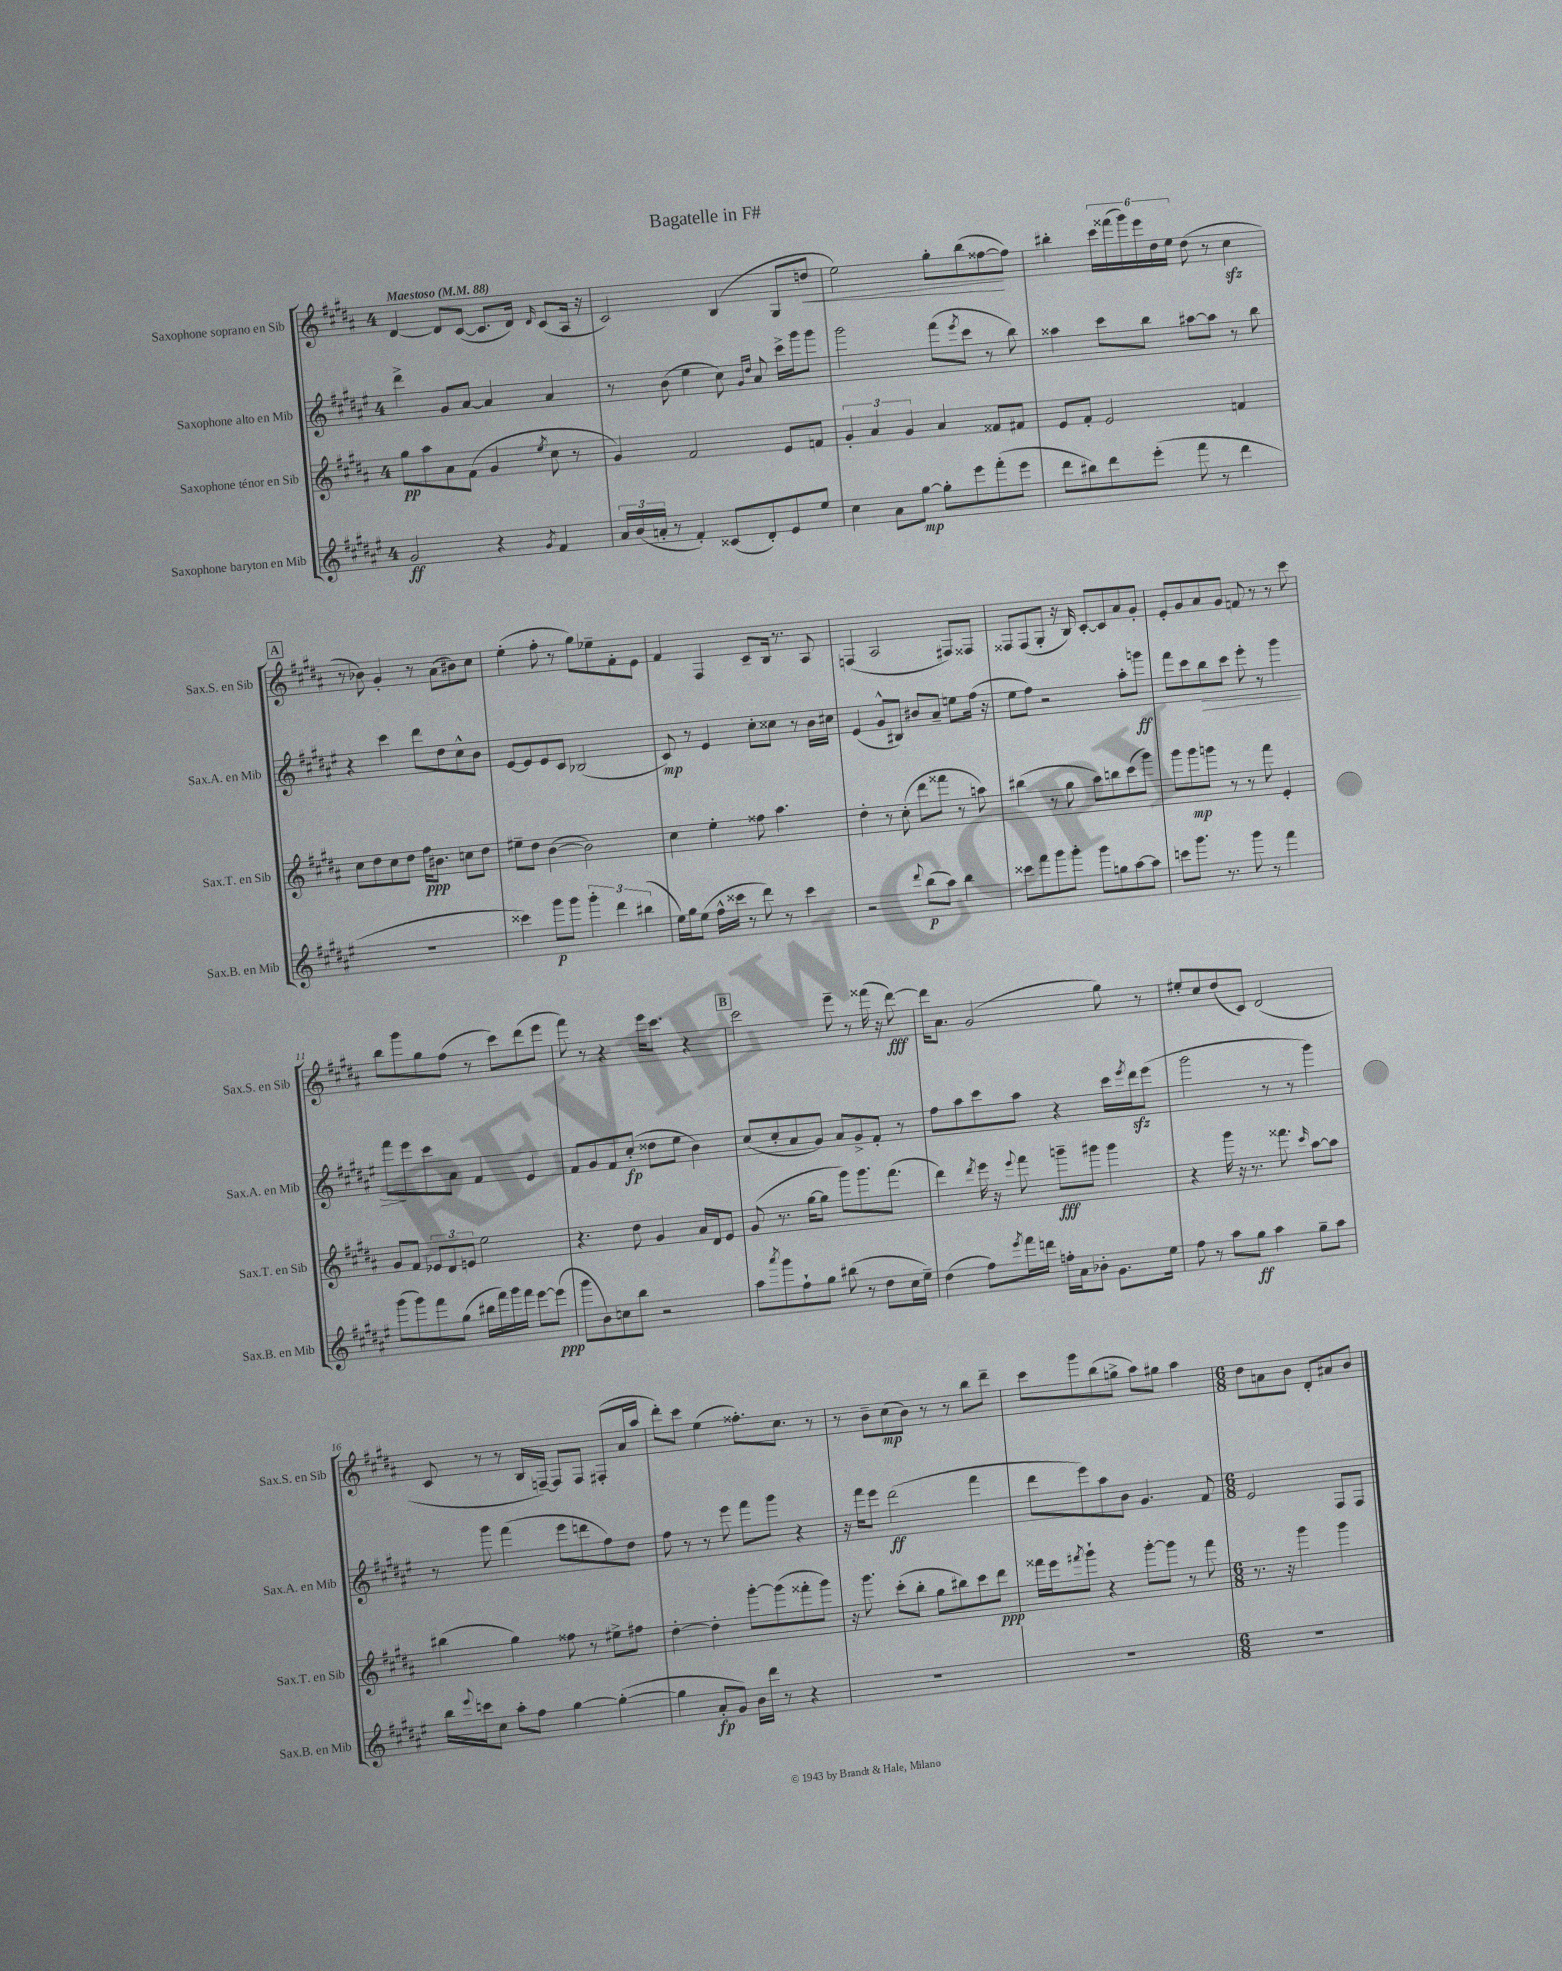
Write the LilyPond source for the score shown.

\header { title = "Bagatelle in F#" }
<<
\new StaffGroup <<
\new Staff = "s0" \with { instrumentName = "Saxophone soprano en Sib" shortInstrumentName = "Sax.S. en Sib" } {
    \clef treble \key b \major \once \override Staff.TimeSignature.style = #'single-digit \time 4/4 \tempo "Maestoso" 4 = 88
    dis'4~ dis'8 cis'8~( cis'8. dis'16) \grace { dis'16 } cis'8( ais16 r16 |
    cis'2) b4( gis8 d''8\< |
    e''2) gis''8-. b''8( fisis''8~\! fisis''8) |
    bis''4-. \tuplet 6/4 { cis'''16 fisis'''16( gis'''16) e'''16 dis''16 e''16 } dis''8( r8 cis''4\sfz |
    \mark \markup { \box "A" } r8 bes'8) gis'4-. r8 ais'8( bis'8) cis''8 |
    e''4-.( fis''8-. r8 gis''8) ees''8-- fis'8-. e'8 |
    fis'4 fis4 cis'8-- b16 r8. ais8 |
    f4( ais2 fis8) fisis8 |
    fisis8 fisis8( gis8-. r16 b16) cis'8~-. cis'8 ais'8 gis'8-. |
    e'8-. gis'8 ais'8 gis'8 f'8 r8 r8 cis'''8 |
    b''8 gis'''8 gis''8 fis''8( r8 cis'''8) dis'''8( e'''8 |
    fis'''8) r8 r4 e'''16 cis'''8. r4 |
    \mark \markup { \box "B" } cis'''2 e'''8-- r8 fisis'''16( r16 dis'''8~\fff) |
    dis'''16 ais'8. gis'2( gis''8) r8 |
    eis''8-. cis''8 dis''8( cis'8) dis'2( |
    cis'8 r8 r8 b16 f16~--) f8 f8 fis8-.( ais'16 ais''16 |
    dis'''8-.) cis'''8 e''4( fisis''8.-.) cis''8. r8 |
    r8 b'8-- cis''8\mp( b'8) r8 r8 b''8 dis'''8-- |
    cis'''8 gis'''8 b''8( g''8-> ais''8) gis''8 ais''4 |
    \numericTimeSignature \time 6/8 dis''8 a'8 b'8 dis'8-. ais'8 b'8 \bar "|." |
}
\new Staff = "s1" \with { instrumentName = "Saxophone alto en Mib" shortInstrumentName = "Sax.A. en Mib" } {
    \clef treble \key fis \major \once \override Staff.TimeSignature.style = #'single-digit \time 4/4
    dis'''4-> gis'8 ais'8~ ais'4 ais'4 |
    r8 b'8( eis''4 cis''8) \grace { gis'16 dis''16 } ais'8 cis'''16-> gis'''16 gis'''8 |
    gis'''2 fis'''8( \acciaccatura { eis'''8 } cis'''8 r8 b''8) |
    aisis''4 cis'''8 b''8 ais''8~ ais''8 r8 b''8 |
    \mark \markup { \box "A" } r4 cis'''4 dis'''8 dis''8 cis''8-^ b'8 |
    eis'8~ eis'8 eis'8 cis'8 bes2( |
    cis'8\mp) r8 eis'4 cis''8-. cisis''8 r8 b'16 cis''16 |
    eis'4( gis'8-^ bis8) bis'8 ais'8-- e''8 fis''16( r16 |
    eis''8 fis''8) r2 ais''8-. g'''8\ff |
    fis'''8 cis'''8 b''8\> cis'''8 eis'''8-. r8 gis'''4 |
    fis'''8\! eis'''8 cis'''8 ais'8 fis'4 eis'4 |
    fis'8 gis'8 fis'8 cis''8-.\fp( disis''8 eis''8 b'4) |
    \mark \markup { \box "B" } cis''8( cis''8-. ais'8 gis'8) ais'8 gis'8-> fis'8-. r8 |
    fis''8 ais''8 cis'''8 ais''8 r4 cis'''16 \acciaccatura { eis'''8 } dis'''16\sfz eis'''8( |
    gis'''2 r8 r8 gis'''4) |
    r8 gis'''8 fis'''4( eis'''8 d'''8 fis''8) dis''8 |
    fis''8 r8 r8 eis'''8 fis'''8 gis'''8 r4 |
    r16 fis'''16 eis'''8 dis'''2\ff( fis'''4 |
    dis'''8 eis'''8) ais''8 b'8 gis'4. fis'8 |
    \numericTimeSignature \time 6/8 eis'2 fis8 fis8 \bar "|." |
}
\new Staff = "s2" \with { instrumentName = "Saxophone ténor en Sib" shortInstrumentName = "Sax.T. en Sib" } {
    \clef treble \key b \major \once \override Staff.TimeSignature.style = #'single-digit \time 4/4
    gis''8\pp ais''8 ais'8 fis'8( gis'4 \acciaccatura { e''8 } cis''8 r8 |
    gis'4) fis'2 e'8 f'8 |
    \tuplet 3/2 { gis'4-. ais'4 gis'4 } ais'4 fisis'8 fis'8 |
    e'8 fis'8-. e'2 f'4 |
    \mark \markup { \box "A" } cis''8 dis''8 cis''8 dis''8 fis''16\ppp bis'8. c''8 dis''8 |
    eis''8-- dis''8 b'4~( b'2) |
    cis''4 e''4-. fisis''8 ais''4. |
    dis''4-. r8 cis''8-.( dis'''8 fisis'''8 r8 a''8) |
    bis''4( r8 gis''8 ais''8) b''8 cis'''8( gis'''8) |
    gis'''8 gis'''8\mp g'''8 r8 r8 fis'''8 e'4-. |
    gis'8 fis'8 \tuplet 3/2 { ees'8 dis'8 e'8 } e''2 |
    r4. dis''8 gis'4 ais'16 dis'16 e'8 |
    \mark \markup { \box "B" } gis'8( r8. gis''16~ gis''8 gis'''8) gis'''8. fis'''8.( |
    dis'''4) \acciaccatura { dis'''8 } e'''16 r16 \appoggiatura { e'''8 } fis'''8 g'''8--\fff gis'''8 gis'''4 |
    r4 gis'''16 r16 r8. fisis'''8. \grace { cis'''16 } ais''8~ ais''8 |
    bis''4( gis''4) fisis''8 r8 eis''8-> fis''8 |
    dis''4~-. dis''4-. gis'''8~-. gis'''8( fisis'''8-. gis'''8) |
    r16 gis'''8. cis'''8-.( b''8-. gis''8 bis''8) cis'''8 dis'''8\ppp |
    fisis'''16 e'''16 \acciaccatura { fis'''8 } gis'''8-! r4 gis'''8~-. gis'''8 r8 fis'''8 |
    \numericTimeSignature \time 6/8 r8. r16 gis'''4 gis'''4 \bar "|." |
}
\new Staff = "s3" \with { instrumentName = "Saxophone baryton en Mib" shortInstrumentName = "Sax.B. en Mib" } {
    \clef treble \key fis \major \once \override Staff.TimeSignature.style = #'single-digit \time 4/4
    gis'2\ff r4 \acciaccatura { gis'8 } fis'4 |
    \tuplet 3/2 { ais'16 b'16( a'16-. } r8 fis'4-.) cisis'8( dis'8-.) eis'8 eis''8 |
    cis''4 ais'8 gis''8~\mp gis''8-. eis'''8 fis'''8-.( eis'''8 |
    dis'''8 bis''8) dis'''8 eis'''8-.( fis'''8 r8 dis'''4 |
    \mark \markup { \box "A" } R1 |
    cisis'''4) gis'''8\p gis'''8 \tuplet 3/2 { gis'''4-. dis'''4 bis''4( } |
    eis''16) gis''16 eis''8( fis''16-^ cisis'''16 r8 dis'''8) r8 cisis'''4 |
    r2 \appoggiatura { dis'''8 } b''8\p( ais''8) b''4 |
    cisis'''8 fis'''8 gis'''8 gis'''8-. gis'''8 g''8 ais''8~ ais''8 |
    c'''8 gis'''8. r8. gis'''8 r8 fis'''4 |
    gis'''8( gis'''8) fis'''8 gis''8( bis''16 fis'''16) gis'''16 fis'''16 eis'''8~ eis'''8\ppp( |
    gis'''8 b'8) c''8 b''8 r2 |
    \mark \markup { \box "B" } ais''8 \acciaccatura { ais'''8 } gis'''8 fis''8-! gis''8 bis''8( r8 dis''8 cis''16 eis''16--) |
    dis''4( fis''8) \acciaccatura { eis'''8 } fis'''16 d'''16 f''16-. ais'16 bes'8-. gis'8. eis''16 |
    fis''8 r8 ais''8 gis''8\ff ais''4 gis''8-- ais''8 |
    b''16 \appoggiatura { eis'''8 } c'''16 cis''8 ais''8-. fis''8 gis''4~ gis''4~-.( |
    gis''4 ais'8-.\fp gis'8) b'16 dis'''16 r8 r4 |
    R1 |
    R1 |
    \numericTimeSignature \time 6/8 R2. \bar "|." |
}
>>
>>
